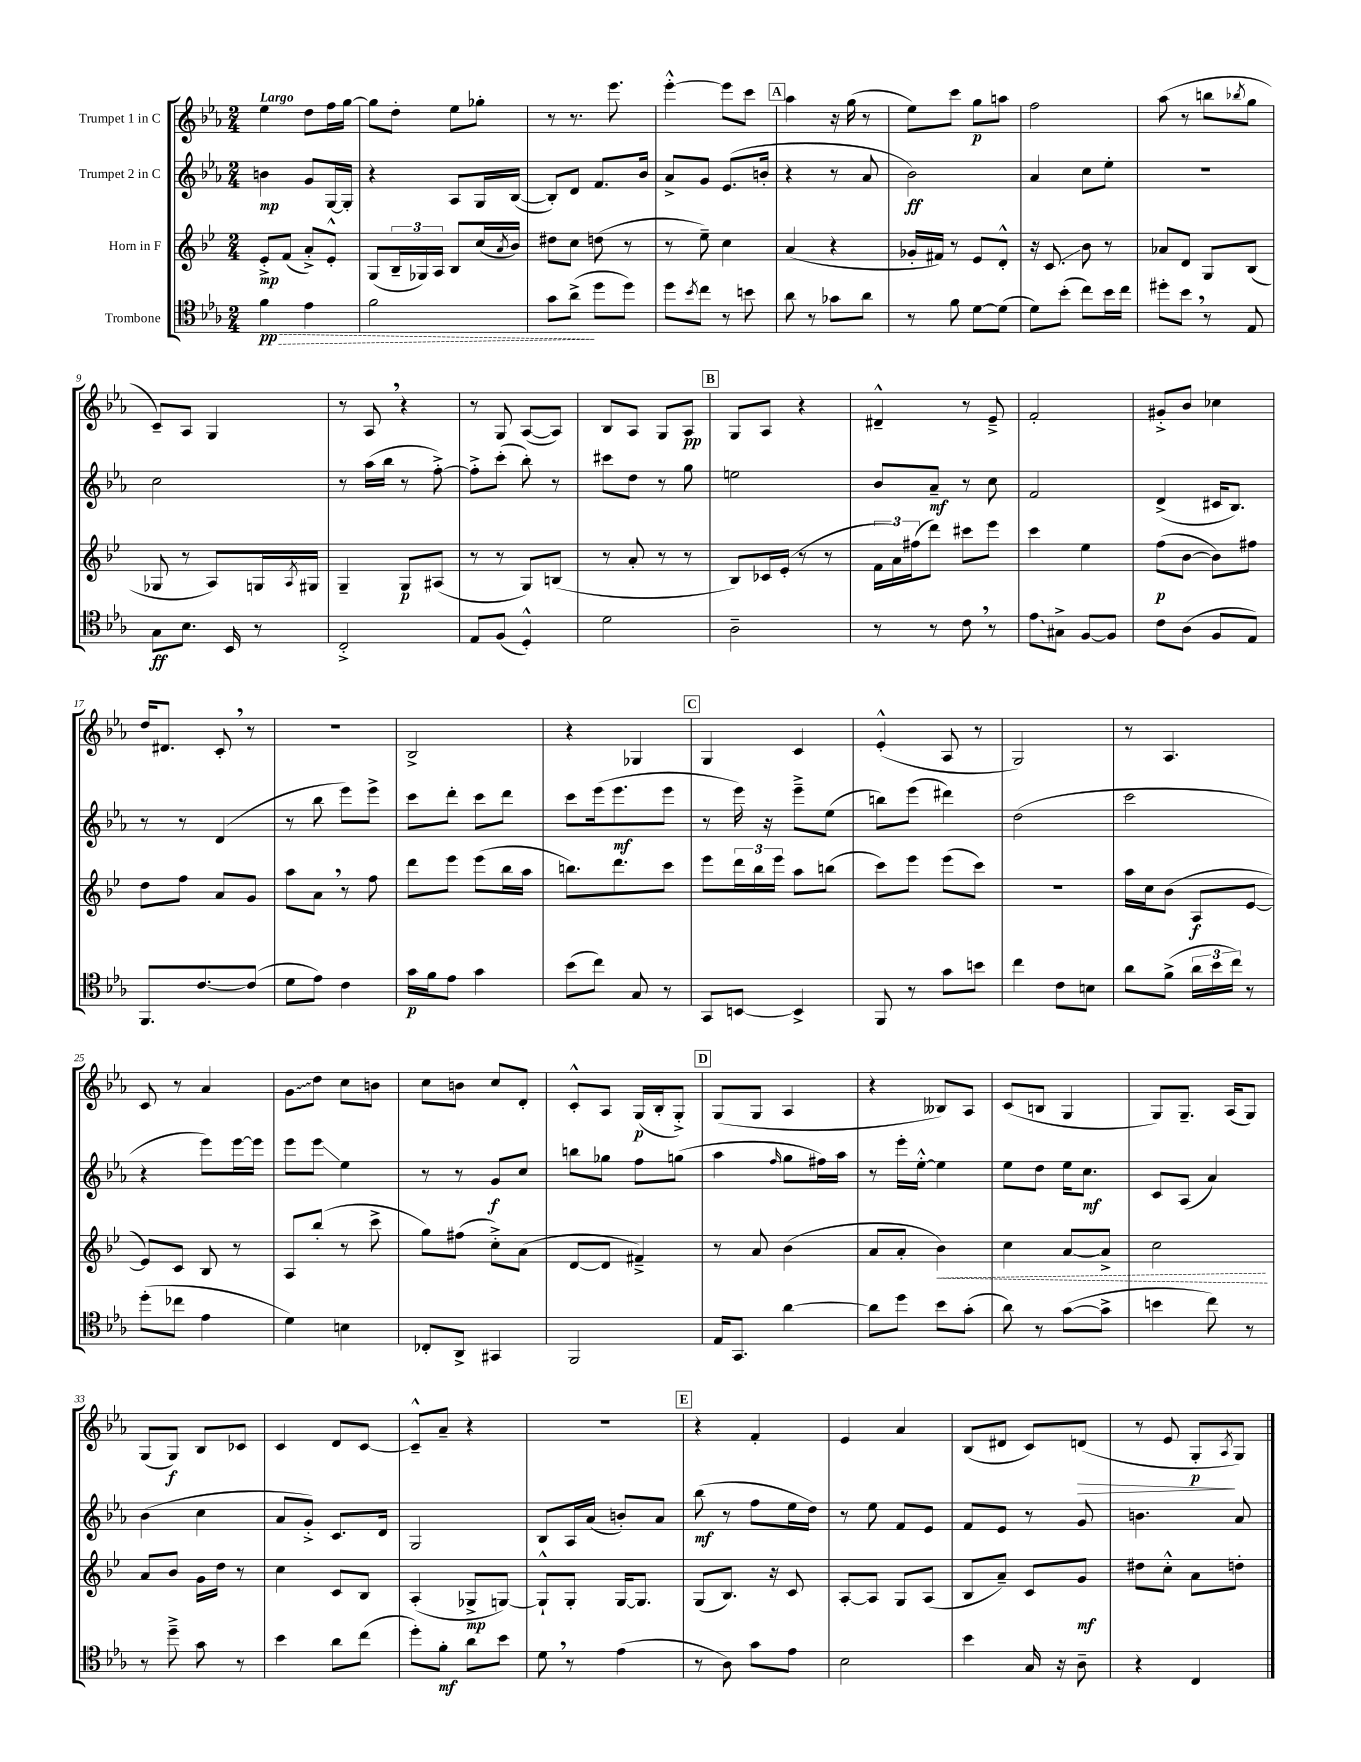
<<
\new StaffGroup <<
\new Staff = "s0" \with { instrumentName = "Trumpet 1 in C" } {
    \clef treble \key ees \major \numericTimeSignature \time 2/4 \tempo "Largo"
    ees''4 d''8 f''16 g''16~ |
    g''8 d''8-. ees''8 ges''8-. |
    r8 r8. ees'''8. |
    ees'''4~-.-^ ees'''8 c'''8 |
    \mark \markup { \box "A" } aes''4 r16 g''16( r8 |
    ees''8) c'''8 g''8\p a''8 |
    f''2 |
    aes''8( r8 b''8 \acciaccatura { bes''8 } g''8 |
    c'8--) aes8 g4 |
    r8 aes8 \breathe r4 |
    r8 g8 aes8~( aes8) |
    bes8 aes8 g8 aes8\pp |
    \mark \markup { \box "B" } g8 aes8 r4 |
    dis'4---^ r8 ees'8---> |
    f'2-. |
    gis'8-.-> bes'8 ces''4 |
    d''16 dis'8. c'8-. \breathe r8 |
    r2 |
    bes2-> |
    r4 ges4 |
    \mark \markup { \box "C" } g4 c'4 |
    ees'4-.-^( aes8 r8 |
    g2) |
    r8 aes4. |
    c'8 r8 aes'4 |
    \once \override Glissando.style = #'zigzag g'8\glissando d''8 c''8 b'8 |
    c''8 b'8 c''8 d'8-. |
    c'8-.-^ aes8 g16\p( bes16-. g8-.->) |
    \mark \markup { \box "D" } g8( g8 aes4 |
    r4 beses8) aes8 |
    c'8( b8 g4 |
    g8) g8.-- aes16( g8) |
    g8( g8\f) bes8 ces'8 |
    c'4 d'8 c'8~ |
    c'8---^ aes'8-- r4 |
    r2 |
    \mark \markup { \box "E" } r4 f'4-. |
    ees'4 aes'4 |
    bes8( dis'8 c'8) d'8\>( |
    r8 ees'8 g8-.\p\! \acciaccatura { aes8 } g8) \bar "|." |
}
\new Staff = "s1" \with { instrumentName = "Trumpet 2 in C" } {
    \clef treble \key ees \major \numericTimeSignature \time 2/4
    b'4\mp g'8 g16~ g16-. |
    r4 aes8 g16 bes16~( |
    bes8-.) d'8 f'8. bes'16 |
    aes'8-> g'8 ees'8.( b'16-. |
    \mark \markup { \box "A" } r4 r8 aes'8 |
    bes'2\ff) |
    aes'4 c''8 ees''8-. |
    r2 |
    c''2 |
    r8 aes''16( bes''16 r8 f''8~-.->) |
    f''8-.-> c'''8-.( bes''8-.) r8 |
    cis'''8 d''8 r8 g''8 |
    \mark \markup { \box "B" } e''2 |
    bes'8 aes'8--\mf r8 c''8 |
    f'2 |
    d'4->( cis'16 bes8.) |
    r8 r8 d'4( |
    r8 bes''8 ees'''8) ees'''8-> |
    c'''8 d'''8-. c'''8 d'''8 |
    c'''8 ees'''16( ees'''8.\mf ees'''8 |
    \mark \markup { \box "C" } r8 ees'''16) r16 ees'''8---> ees''8( |
    b''8) ees'''8( dis'''4) |
    d''2( |
    c'''2 |
    r4 ees'''8) ees'''16~ ees'''16 |
    ees'''8 ees'''8\glissando ees''4 |
    r8 r8 g'8\f c''8 |
    b''8 ges''8 f''8 g''8( |
    \mark \markup { \box "D" } aes''4 \grace { f''16 } g''8 fis''16) aes''16 |
    r8 ees'''16-. ees''16~-.-^ ees''4 |
    ees''8 d''8 ees''16 c''8.\mf |
    c'8 aes8( aes'4) |
    bes'4( c''4 |
    aes'8 g'8-.->) c'8. d'16 |
    g2 |
    bes8 aes16 aes'16( b'8-.) aes'8 |
    \mark \markup { \box "E" } bes''8\mf( r8 f''8 ees''16 d''16) |
    r8 ees''8 f'8 ees'8 |
    f'8 ees'8 r8 g'8 |
    b'4. aes'8 \bar "|." |
}
\new Staff = "s2" \with { instrumentName = "Horn in F" } {
    \clef treble \key bes \major \numericTimeSignature \time 2/4
    ees'8-.->\mp f'8( a'8-.->) ees'8-.-^ |
    g8( \tuplet 3/2 { bes16-- ges16) a16 } bes8 c''16( \acciaccatura { a'8 } bes'16) |
    dis''8 c''8 d''8( r8 |
    r8 ees''8--) c''4 |
    \mark \markup { \box "A" } a'4( r4 |
    ges'16-. fis'16) r8 ees'8 d'8-.-^ |
    r16 c'8.\glissando bes'8 r8 |
    aes'8 d'8 g8 bes8( |
    ges8 r8 a8) g16 \acciaccatura { a8 } gis16 |
    g4-- g8\p ais8( |
    r8 r8 g8) b8( |
    r8 a'8-. r8 r8 |
    \mark \markup { \box "B" } bes8) ces'16 ees'16-.( r8 r8 |
    \tuplet 3/2 { f'16 a'16) fis''16( } d'''8) cis'''8 ees'''8 |
    c'''4 ees''4 |
    f''8\p( bes'8~ bes'8) fis''8 |
    d''8 f''8 a'8 g'8 |
    a''8 a'8 \breathe r8 f''8 |
    d'''8 ees'''8 ees'''8( bes''16 a''16 |
    b''8.) d'''8. c'''8 |
    \mark \markup { \box "C" } ees'''8 \tuplet 3/2 { d'''16 bes''16 ees'''16 } a''8 b''8( |
    c'''8) ees'''8 ees'''8( c'''8) |
    r2 |
    a''16 c''16 bes'8( a8\f ees'8~ |
    ees'8) c'8 bes8 r8 |
    a8 bes''8-.( r8 c'''8-> |
    g''8) fis''8( c''8-.->) a'8( |
    d'8~ d'8 fis'4--->) |
    \mark \markup { \box "D" } r8 a'8 bes'4( |
    a'8 a'8-. \once \override Hairpin.style = #'dashed-line bes'4\<) |
    c''4 a'8~ a'8-> |
    c''2\! |
    a'8 bes'8 g'16 d''16 r8 |
    c''4 c'8 bes8 |
    a4-.( ges8->\mp g8~) |
    g8-!-^ g8-. g16~ g8. |
    \mark \markup { \box "E" } g8( bes8.) r16 c'8 |
    a8~-. a8 g8 a8( |
    bes8 a'8--) c'8 g'8\mf |
    dis''8 c''8-.-^ a'8 d''8-. \bar "|." |
}
\new Staff = "s3" \with { instrumentName = "Trombone" } {
    \clef tenor \key ees \major \numericTimeSignature \time 2/4
    \once \override Hairpin.style = #'dashed-line f'4\pp\> ees'4 |
    f'2 |
    g'8 aes'8->\!( d''8 d''8) |
    d''8 \acciaccatura { bes'8 } c''8 r8 b'8 |
    \mark \markup { \box "A" } aes'8 r8 ges'8 aes'8 |
    r8 f'8 d'8~ d'8( |
    d'8) bes'8-.( c''8) bes'16 c''16 |
    dis''8-. bes'8 \breathe r8 ees8 |
    g8\ff bes8. bes,16 r8 |
    c2-.-> |
    ees8 f8( d4-.-^) |
    d'2 |
    \mark \markup { \box "B" } aes2-- |
    r8 r8 c'8 \breathe r8 |
    \once \override Glissando.style = #'zigzag ees'8\glissando gis8-> f8~ f8 |
    c'8 aes8( f8 ees8) |
    f,8. c'8.~ c'8( |
    d'8 ees'8) c'4 |
    g'16\p f'16 ees'8 g'4 |
    bes'8( c''8) g8 r8 |
    \mark \markup { \box "C" } g,8 b,8~ b,4-> |
    f,8 r8 g'8 b'8 |
    c''4 c'8 b8 |
    aes'8 f'8->( \tuplet 3/2 { aes'16 bes'16 c''16) } r8 |
    d''8-.( ces''8 ees'4 |
    d'4) b4 |
    ces8-. aes,8-> gis,4 |
    f,2 |
    \mark \markup { \box "D" } ees16 g,8. aes'4~ |
    aes'8 d''8 bes'8 g'8-.( |
    aes'8) r8 g'8~( g'8-> |
    b'4 c''8) r8 |
    r8 d''8---> g'8 r8 |
    bes'4 aes'8 c''8( |
    d''8-.) f'8-.\mf aes'8 bes'8 |
    d'8 \breathe r8 ees'4( |
    \mark \markup { \box "E" } r8 aes8) g'8 ees'8 |
    bes2 |
    bes'4 g16 r16 aes8-- |
    r4 c4 \bar "|." |
}
>>
>>
